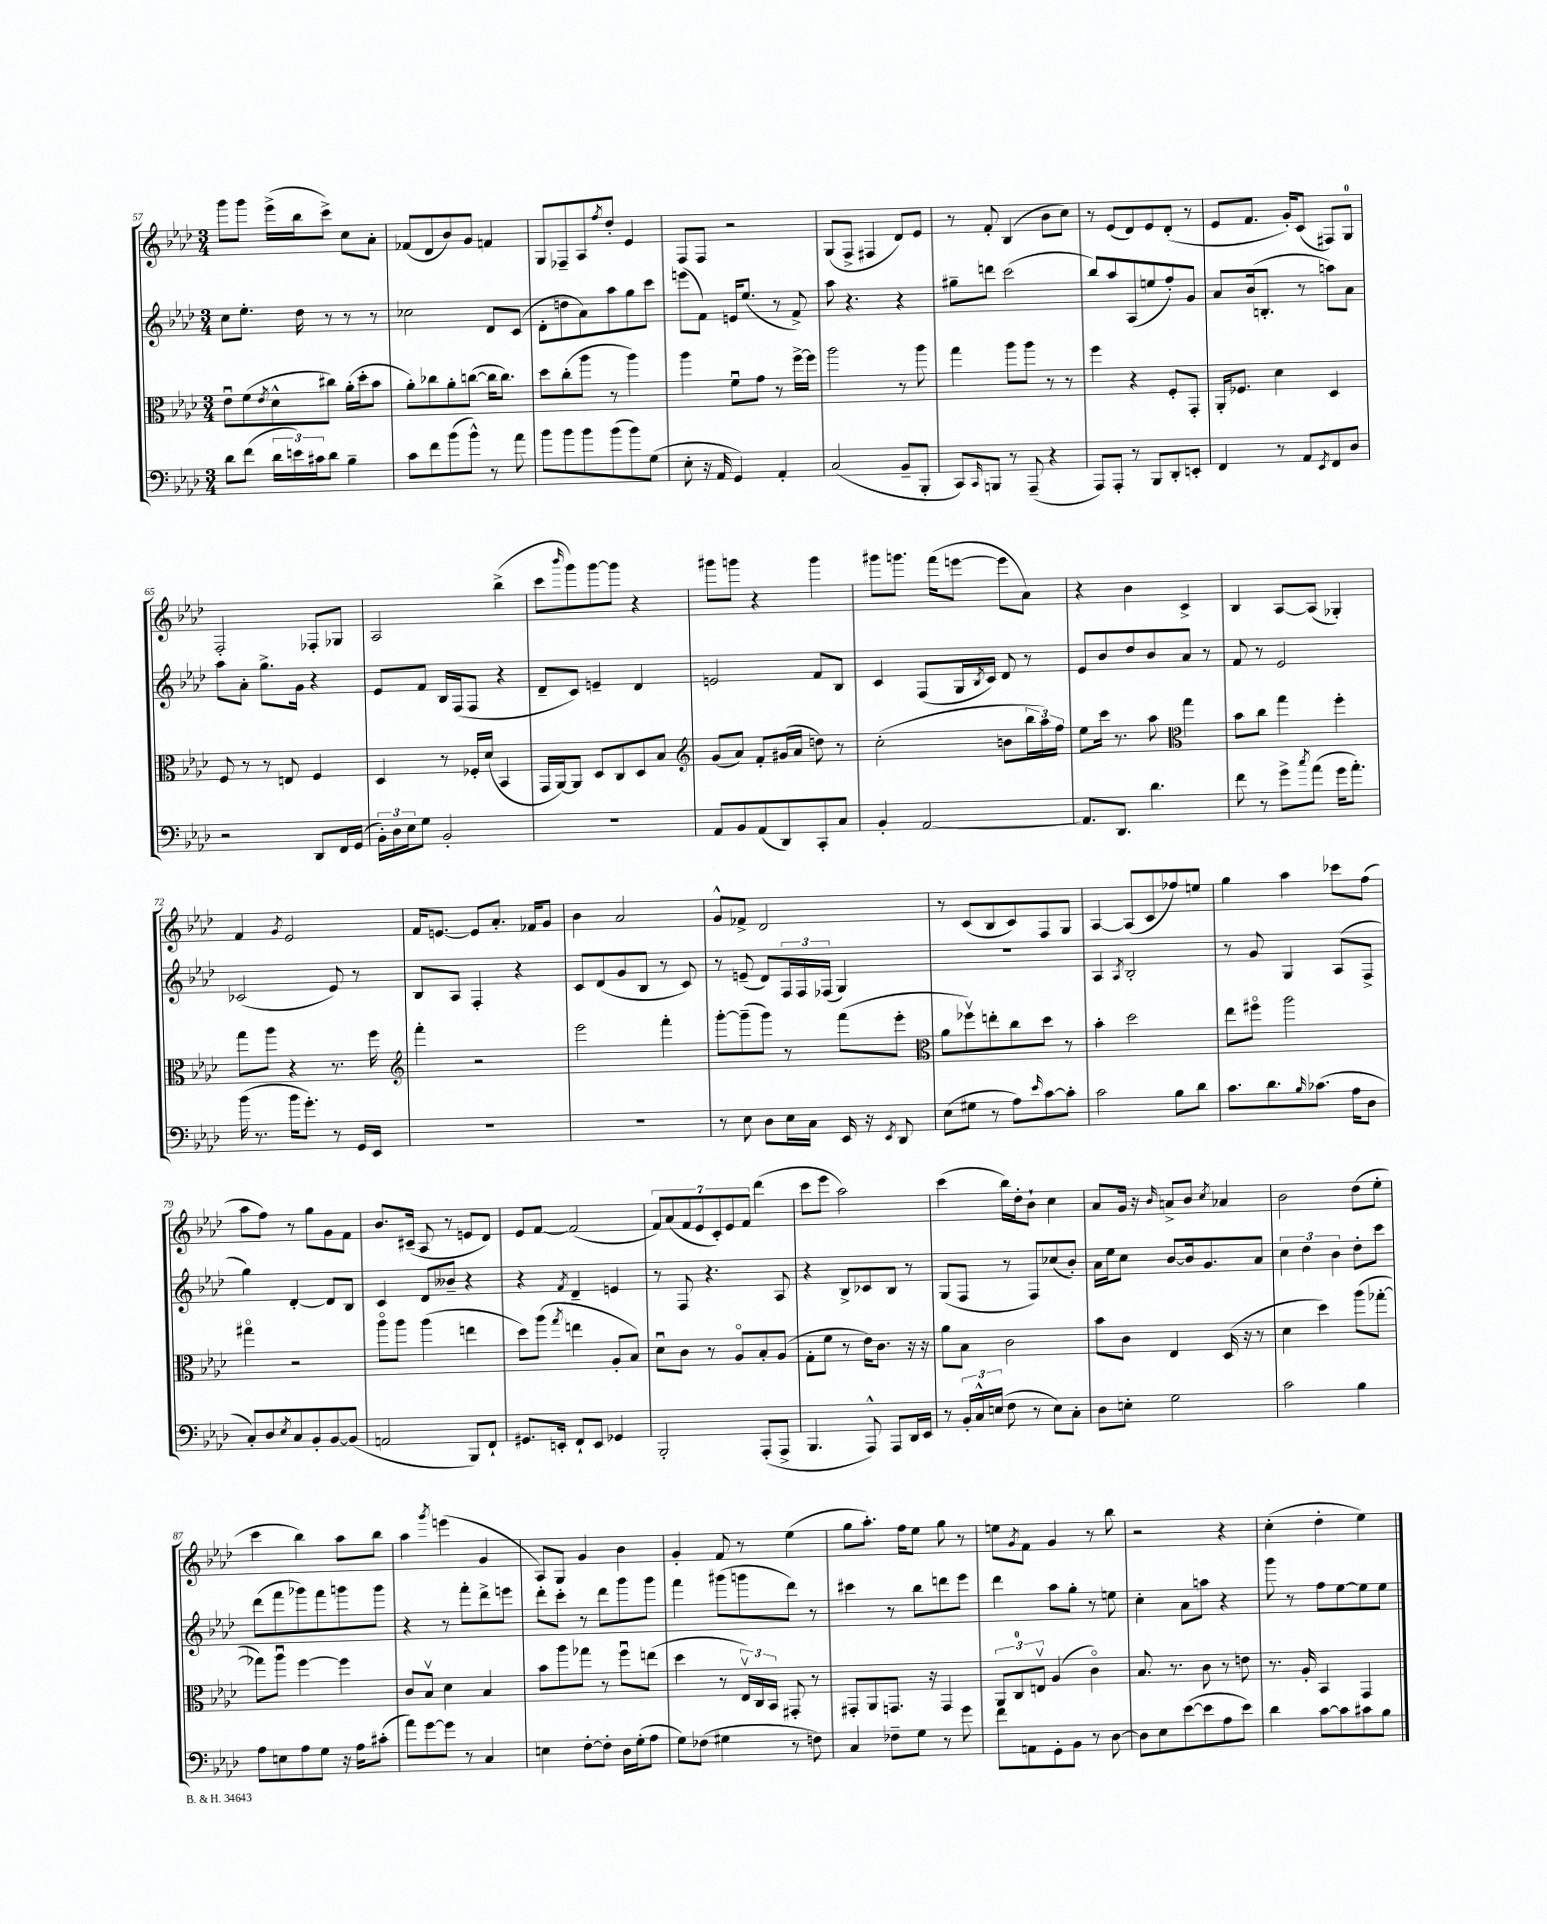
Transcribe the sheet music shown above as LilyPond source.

<<
\new StaffGroup <<
\new Staff = "s0" {
    \clef treble \key aes \major \numericTimeSignature \time 3/4
    g'''8 g'''8 ees'''16->( bes''16 c'''8->) c''8 aes'8-. |
    fes'8( des'8 bes'8) g'8 f'4 |
    g8 fes8-- aes8 \acciaccatura { f''8 } des''8-. ees'4 |
    f8 f8 r2 |
    g8( f8-> fis4 des'8) ees'8 |
    r8 f'8-. bes4( bes'8 c''8) |
    r8 ees'8( des'8) ees'8 des'8-.( r8 |
    ees'8 f'8. g'16-.) c'8( fis8) g8-0 |
    f2-. fes8-. ges8 |
    aes2 bes''4->( |
    c'''8 \grace { bes'''16 } g'''8) g'''8~ g'''8 r4 |
    gis'''8 g'''8 r4 g'''4 |
    gis'''8 g'''8. f'''16( e'''8~ e'''8 aes'8) |
    r4 bes'4 c'4-> |
    bes4 aes8~ aes8( ges4-.) |
    f'4 \acciaccatura { g'8 } ees'2 |
    f'16 e'8.~ e'8 aes'8.-. fes'16 g'8 |
    bes'4 aes'2 |
    g'8-^ fes'8-> des'2 |
    r8 c'8( bes8 c'8) f8 g8 |
    aes4~ aes8( c'8 fes''8) e''8 |
    g''4 aes''4 ces'''8 f''8( |
    aes''8 f''8) r8 g''8 g'8 f'8 |
    bes'8. cis'16--( aes8 r8 e'8 des'8) |
    ees'8 f'8~ f'2( |
    \tuplet 7/4 { f'8) aes'8( f'8 ees'8 c'8-.) ees'8 f'8 } des'''4( |
    c'''8 ees'''8 aes''2) |
    c'''4( bes''16) des''16-. bes'8-! c''4 |
    aes'8 g'16 r16 \grace { bes'16 } a'8-> bes'8 \acciaccatura { c''8 } aes'4 |
    bes'2 des''8( ees''8-. |
    c'''4 bes''4) aes''8 bes''8 |
    aes''4 \acciaccatura { g'''8 } e'''4( g'4 |
    aes8) g8 g'4 bes'4 |
    g'4-. f'8 r8 ees''4( |
    g''8 aes''8.-.) f''16 ees''8 g''8 r8 |
    e''8 \acciaccatura { g'8 } f'8 g'4 r8 bes''8 |
    r2 r4 |
    c''4-.( des''4-. ees''4) \bar "|." |
}
\new Staff = "s1" {
    \clef treble \key aes \major \numericTimeSignature \time 3/4
    c''8 ees''8.-. des''16 r8 r8 r8 |
    ces''2 des'8 c'8( |
    des'8-. d''8 aes'8) aes''8 g''8 c'''8 |
    e'''8( f'8) e'16 ees''8.( r8 f'8->) |
    aes''8 r4. r4 |
    gis''8-- d'''8 c'''2( |
    bes''8) aes''8 aes8( e''8 f''8-.) g'8 |
    aes'8 bes'16( b8.-. r8 a''8) aes'8 |
    aes''8 aes'8-. g''8.-> g'16 r4 |
    ees'8 f'8 bes16 f16( f8 r4 |
    des'8-- c'8) e'4-- des'4 |
    e'2 f'8 bes8 |
    c'4 f8( g16 \acciaccatura { bes8 } c'16) des'8 r8 |
    ees'8 bes'8 des''8 bes'8 aes'8 r8 |
    f'8 r8 ees'2 |
    ces'2( ees'8) r8 |
    bes8 aes8 f4-. r4 |
    c'8 des'8( g'8 bes8 r8 c'8) |
    r8 e'8--( des'8) \tuplet 3/2 { f16 f16 fes16( } g4) |
    R2. |
    aes4 \acciaccatura { aes8 } bes2-. |
    r8 g'8 g4 aes8( f8-> |
    g''4) des'4~-. des'8 bes8 |
    c'4 des'8 beses'8-- r4 |
    r4 \acciaccatura { f'8 } des'4-- e'4 |
    r8 f8 r4. aes8 |
    r4 bes8-> ces'8 bes8 r8 |
    g8( f8 r8 f8) ces''8( bes'8-.) |
    aes'16 ees''16 c''8 bes'8~ bes'16 g'8. aes'8 |
    \tuplet 3/2 { c''4 des''4 bes'4 } des''8-. c'''8 |
    des'''8( f'''8 ges'''8) f'''8 g'''8 g'''8 |
    r4 r8 f'''8-. des'''8-> e'''8 |
    des'''8-. c'''8-. r8 des'''8 g'''8 g'''8 |
    f'''4 gis'''8( g'''8 des'''8) r8 |
    cis'''4 r8 bes''8 d'''8 ees'''8 |
    des'''4 aes''8 g''8-. r8 e''8 |
    c''4-. aes'8 a''8 r4 |
    g'''8 r8 f''8 ees''8~ ees''8 ees''8 \bar "|." |
}
\new Staff = "s2" {
    \clef alto \key aes \major \numericTimeSignature \time 3/4
    ees'8\downbow f'8( \acciaccatura { ees'8 } des'8-^ cis''8) aes'16-.( des''16-. bes'8 |
    aes'8-.) ces''8 aes'8-. c''8~( c''16 c''8.) |
    des''8 c''8-.( aes''8 r8 aes''4) |
    aes''4 f'8\downbow g'8 r8 f''16~-> f''16 |
    aes''2 r8 aes''8 |
    g''4 aes''8 aes''8 r8 r8 |
    f''4 r4 f8-. g,8-. |
    aes,16-. fes8. des'4 des4 |
    f8 r8 r8 e8 f4 |
    des4 r8 fes16-. des'16( bes,4 |
    g,16 aes,16~) aes,8 des8 c8 des8 bes8 |
    \clef treble g'8( aes'8) f'8-. gis'16( aes'16 d''8) r8 |
    c''2-.( b'8 \tuplet 3/2 { bes''16 aes''16) f''16 } |
    ees''8 c'''16 r8. aes''8 \clef alto g''4 |
    bes'8 c''8 g''4 f''4-. |
    g''8 aes''8 r4 r8. f''16 |
    \clef treble f'''4-. r2 |
    ees'''2 f'''4-. |
    g'''8~-. g'''8--( g'''8) r8 f'''8( ees'''8-. |
    \clef alto aes'8 fes''8\upbow) e''8-. c''8 des''8 r8 |
    bes'4-. des''2 |
    ees''8 fis''8\flageolet aes''2 |
    gis''4\flageolet r2 |
    aes''8\flageolet aes''8 aes''4( e''4 |
    des''8) aes''8( \acciaccatura { g''8 } e''4 aes8-. bes8) |
    des'8\downbow c'8 r8 aes8\flageolet bes8-. aes8( |
    g8-. f'8 r8 ees'16) c'8. r16 r16 |
    aes'8 bes8 c'2 |
    bes'8 c'8 ees4 des16( r16 r8 |
    des'4 des''4) aes''8( ges''8~-. |
    ges''8) aes''8\downbow f''4~ f''4 |
    c'8 bes8\upbow des'4 bes4 |
    bes'8 aes''8 ges''8 r8 f''8\downbow e''8( |
    des''4 r8 \tuplet 3/2 { ees16\upbow) c16 bes,16 } gis,8-. r8 |
    gis,8-. aes,8 g,8. r16 g,4 |
    \tuplet 3/2 { aes,8 c8-0 e8\upbow } aes4( c'4\flageolet) |
    bes8. r8. c'8 r8 e'8 |
    r8. aes16-. bes,4 g,4 \bar "|." |
}
\new Staff = "s3" {
    \clef bass \key aes \major \numericTimeSignature \time 3/4
    des'8 f'8( \tuplet 3/2 { des'16 e'16) cis'16 } des'8 bes4-- |
    c'8 f'8 bes'8( bes'8-^) r8 aes'8 |
    bes'8 bes'8 bes'8 bes'8( bes'8) g8( |
    ees8-. r16 aes,16 g,4) aes,4-. |
    c2( bes,8-- bes,,8-. |
    c,8) \grace { c,16 } b,,8 r8 aes,,8--( r4 |
    aes,,8) aes,,8-. r8 bes,,8 des,8-. e,8-. |
    f,4 r8 aes,8 \acciaccatura { ees,8 } f,8 des8 |
    r2 des,8 f,16 g,16( |
    \tuplet 3/2 { bes,16-.) des16 ees16 } g8 bes,2-. |
    R2. |
    aes,8 bes,8 aes,8( des,8) c,8-. c8 |
    bes,4-. aes,2~ |
    aes,8. des,8. des'4. |
    f'8 r8 g'8-> \acciaccatura { c''8 } aes'8( g'16 aes'8.-.) |
    bes'16( r8. bes'16 g'8.-.) r8 g,16 ees,16 |
    R2. |
    R2. |
    r8 ees8 des8 ees16 c16 ees,16 r16 \acciaccatura { ees,8 } des,8 |
    ees8( gis8 r8 aes8) \grace { ees'16 } c'8~ c'8-. |
    c'2 bes8 des'8 |
    c'8. des'8. \grace { bes16 } ces'8.( aes16 des8 |
    c8-.) des8 \acciaccatura { ees8 } c8 bes,8-. bes,8~ bes,8( |
    a,2 bes,,8) f,8-! |
    gis,8. e,16-. f,8-! e,8 ges,4 |
    bes,,2-. aes,,8-.( aes,,8-> |
    bes,,4. aes,,8-^) aes,,8 des,16 ees,16 |
    r8 \tuplet 3/2 { bes,16-. c16-^ e16( } f8 r8 e8) c8-. |
    des8 e8-. g2 |
    c'2 bes4 |
    aes8 e8 aes8 g8 r16 aes16 cis'8-.( |
    aes'8) g'8~ g'8 r8 c4 |
    e4 f8~-. f8-. des16 g16-.( aes8 |
    g8) fes8( gis4 r8 f8) |
    c4 fes8-- g8 r8 g'8 |
    f'8 a,8 g,8-. bes,8 r8 des8~ |
    des8 ees8 ees'8~( ees'8 aes8 ees'8) |
    des'4 c'8~ c'8 cis'8 bes8 \bar "|." |
}
>>
>>
\layout { \context { \Score currentBarNumber = #57 } }
